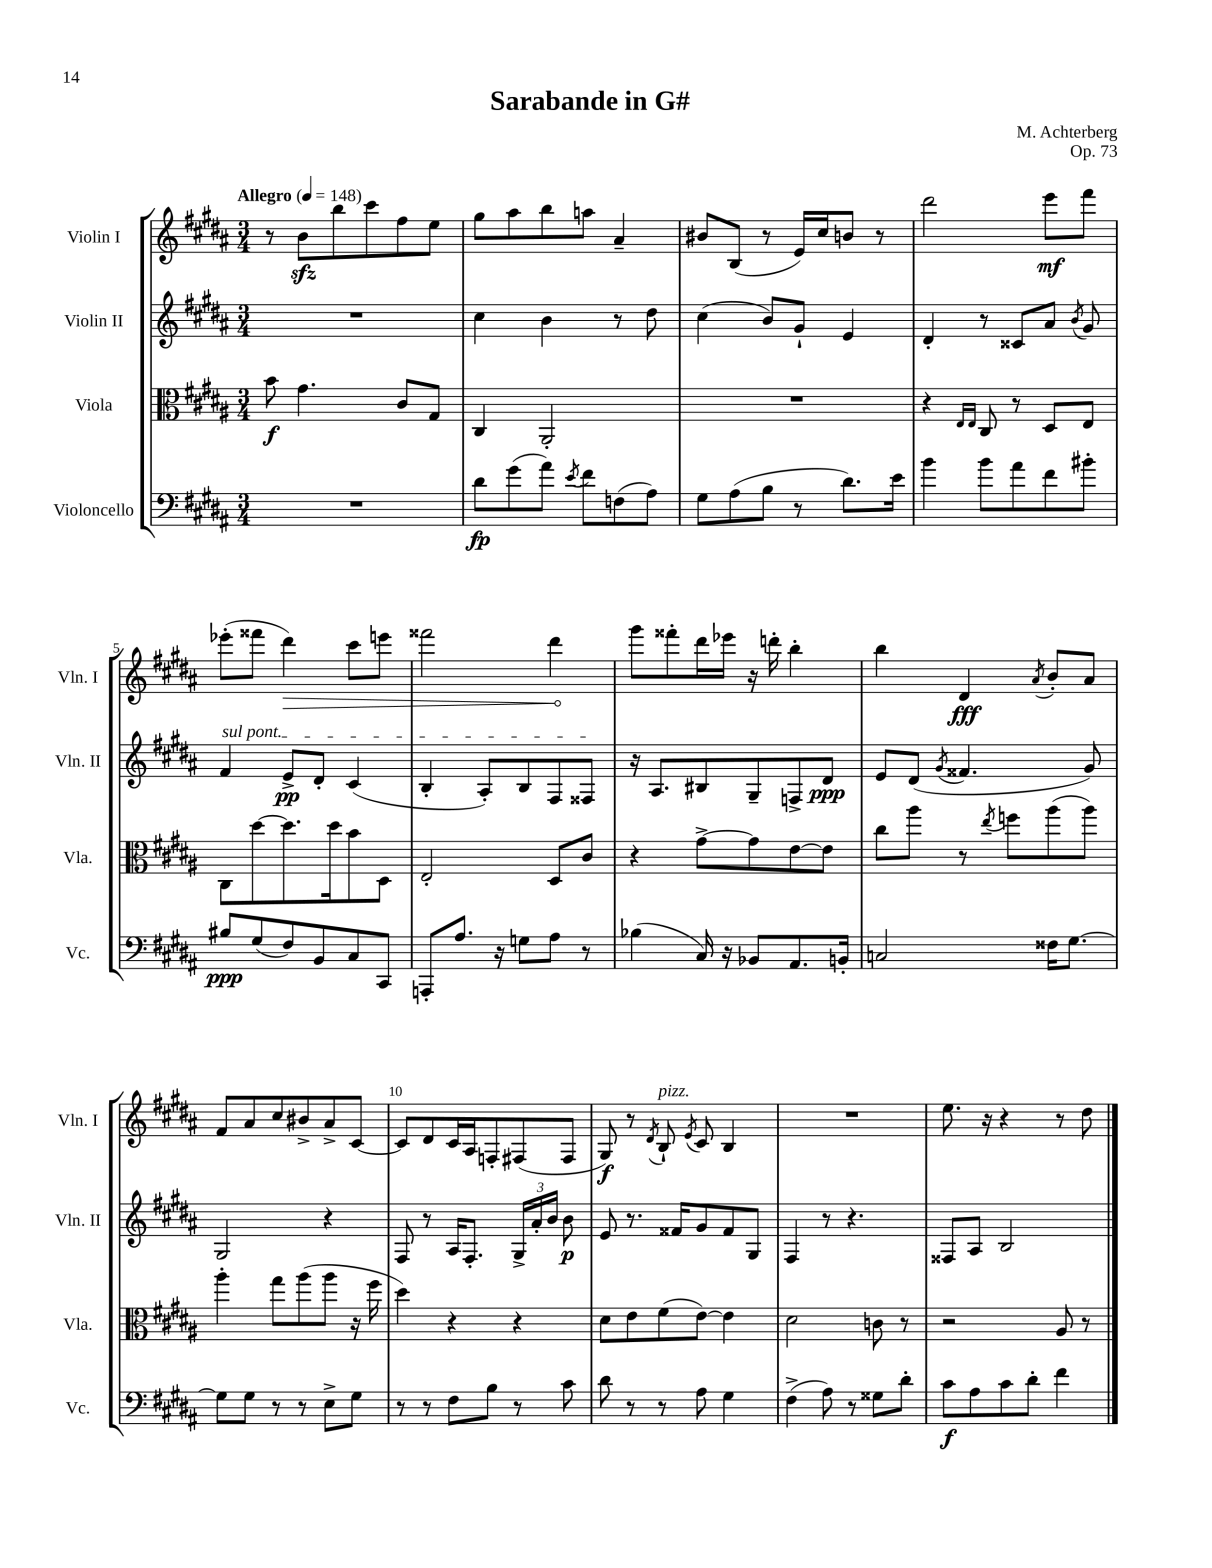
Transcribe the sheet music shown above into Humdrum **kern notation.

**kern	**kern	**kern	**kern
*staff4	*staff3	*staff2	*staff1
*clefF4	*clefC3	*clefG2	*clefG2
*k[f#c#g#d#a#]	*k[f#c#g#d#a#]	*k[f#c#g#d#a#]	*k[f#c#g#d#a#]
*M3/4	*M3/4	*M3/4	*M3/4
*MM148	*MM148	*MM148	*MM148
2.r	8b	2.r	8r
.	4.g#	.	8b
.	.	.	8bb
.	.	.	8ccc#
.	8c#	.	8ff#
.	8G#	.	8ee
=	=	=	=
8d#	4C#	4cc#	8gg#
(8g#	.	.	8aa#
8a#)	2AA#'	4b	8bb
8qe	.	.	.
8f#	.	.	8aa
(8F	.	8r	4a#~
8A#)	.	8dd#	.
=	=	=	=
8G#	2.r	(4cc#	8b#
(8A#	.	.	(8B
8B	.	8b)	8r
8r	.	8g#`	16e)
.	.	.	16cc#
8.d#)	.	4e	8b
.	.	.	8r
16e	.	.	.
=	=	=	=
4b	4r	4d#'	2ddd#
.	16qqE	.	.
.	16qqE	.	.
8b	8C#	8r	.
8a#	8r	8c##	.
8f#	8D#	8a#	8eee
.	.	8qb	.
8b#'	8E	8g#	8fff#
=	=	=	=
8B#	8C#	4f#	(8eee-'
(8G#	[8dd#	.	8fff##
8F#)	8.dd#]	8e^	4ddd#)
8BB	.	8d#'	.
.	16dd#	.	.
8C#	8b	(4c#	8ccc#
8CC#	8D#	.	8eee
=	=	=	=
8AAA'	2E'	4B'	2fff##
8.A#	.	.	.
.	.	8A#')	.
16r	.	.	.
8G	.	8B	.
8A#	8D#	8F#	4ddd#
8r	8c#	8F##	.
=	=	=	=
(4B-	4r	16r	8ggg#
.	.	8.A#	.
.	.	.	8fff##'
16C#)	[8g#^	8B#	16ddd#
16r	.	.	16eee-
8BB-	8g#]	8G#~	16r
.	.	.	16ddd'
8.AA#	[8e	8F^	4bb'
.	8e]	8d#	.
16BB'	.	.	.
=	=	=	=
2C	8cc#	8e	4bb
.	8aa#	(8d#	.
.	.	8qg#	.
.	8r	4.f##	4d#
.	8qee	.	.
.	8ff	.	.
.	.	.	8qa#
16F##	(8aa#	.	8b'
[8.G#	.	.	.
.	8aa#)	8g#)	8a#
=	=	=	=
8G#]	4aa#'	2G#	8f#
8G#	.	.	8a#
8r	8gg#	.	8cc#
8r	(8aa#	.	8b#^
8E^	8aa#	4r	8a#^
8G#	16r	.	[8c#
.	16ff#	.	.
=	=	=	=
8r	4dd#)	8F#	8c#]
8r	.	8r	8d#
8F#	4r	16A#	16c#
.	.	8.F#'	16A#
8B	.	.	8F'
8r	4r	24G#^	(8F#
.	.	24a#'	.
.	.	24b	.
8c#	.	8b	8F#
=	=	=	=
8d#	8d#	8e	8G#)
8r	8e	8.r	8r
.	.	.	8qd#
8r	(8f#	.	8B`
.	.	16f##	.
.	.	.	8qe
8A#	[8e)	8g#	8c#
4G#	4e]	8f##	4B
.	.	8G#	.
=	=	=	=
(4F#^	2d#	4F#	2.r
8A#)	.	8r	.
8r	.	4.r	.
8G##	8c	.	.
8d#'	8r	.	.
=	=	=	=
8c#	2r	8F##	8.ee
8A#	.	8A#	.
.	.	.	16r
8c#	.	2B	4r
8d#'	.	.	.
4f#	8A#	.	8r
.	8r	.	8dd#
==	==	==	==
*-	*-	*-	*-
